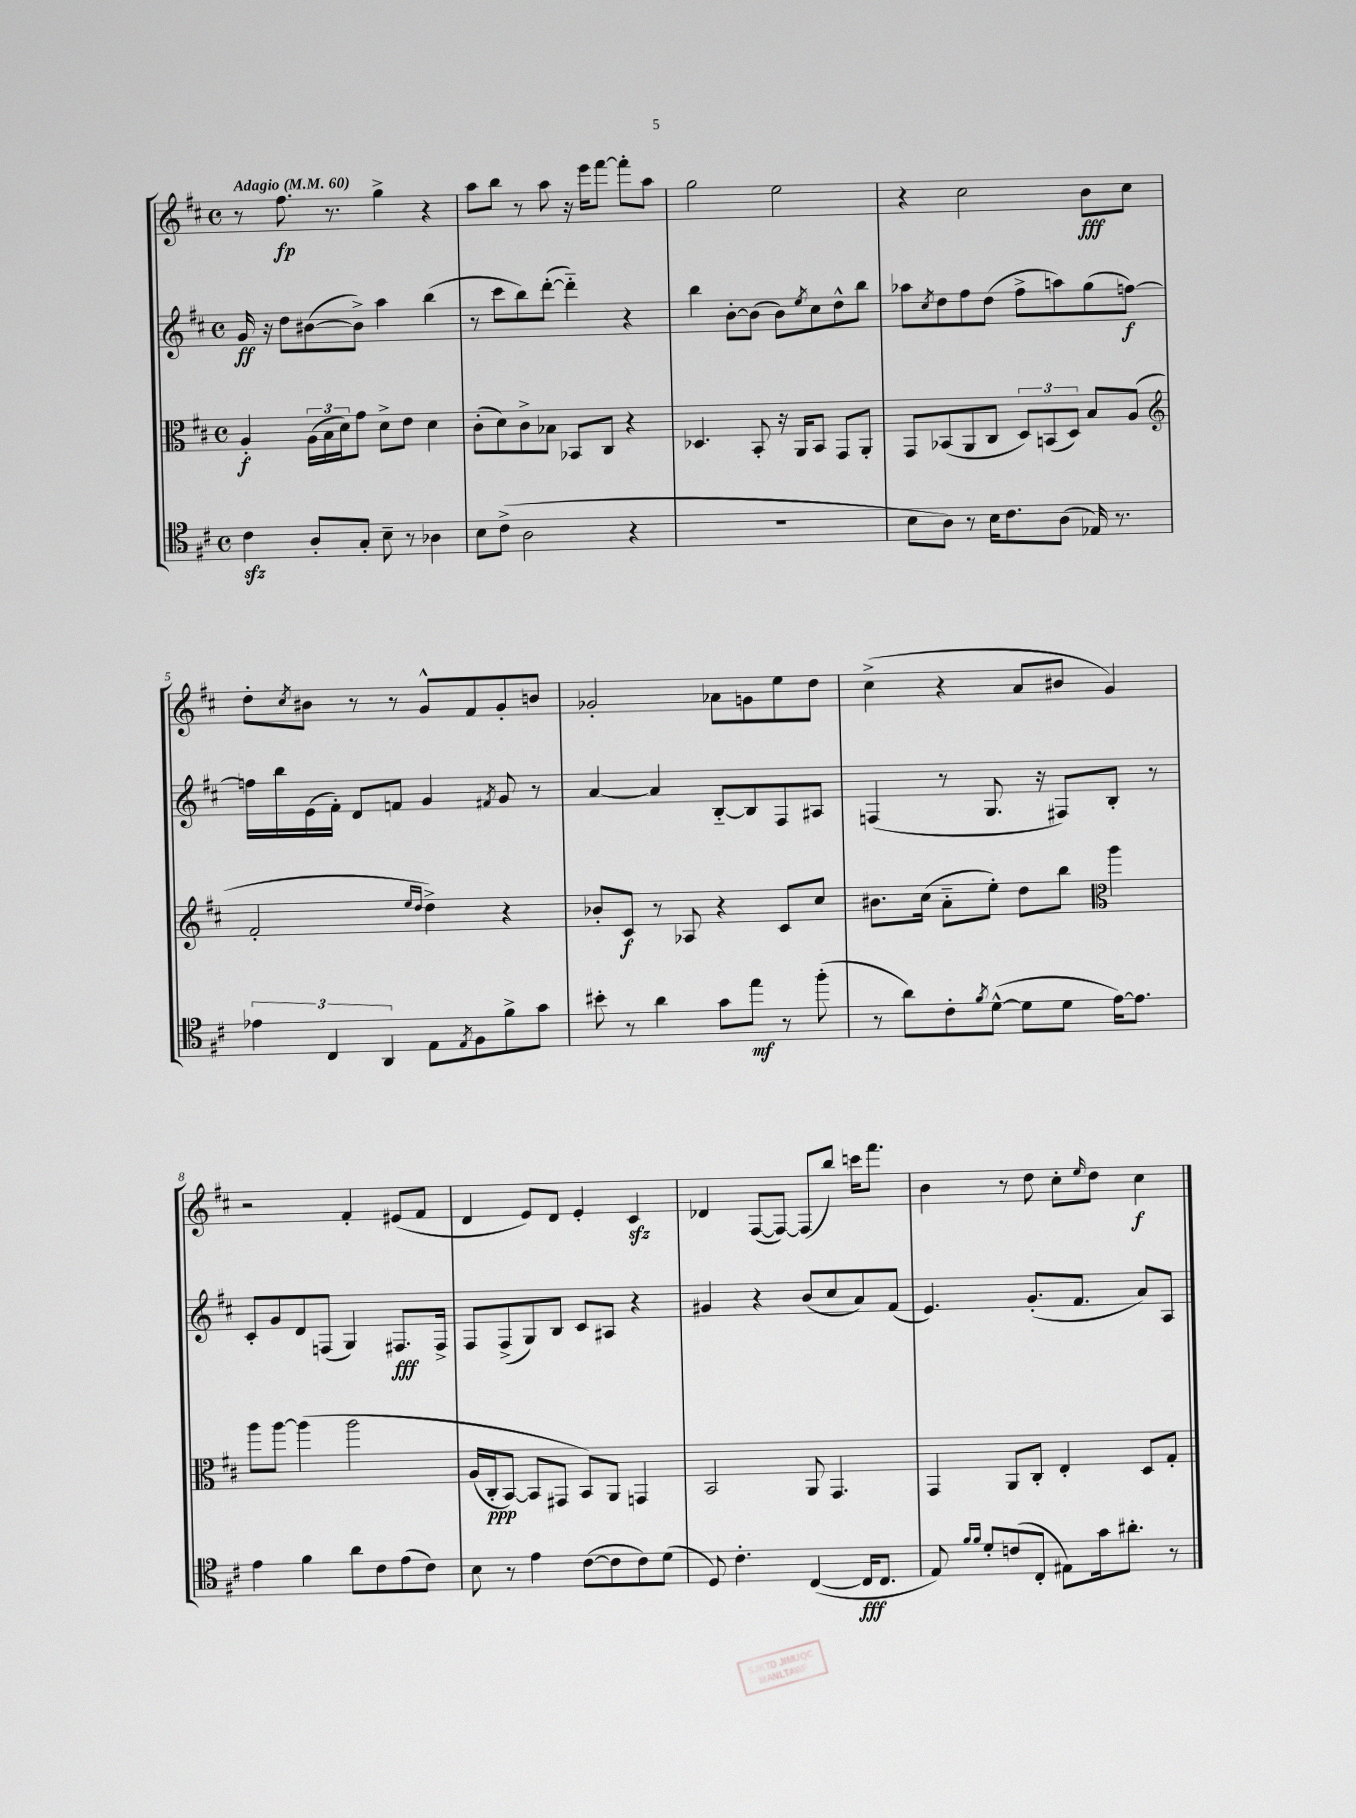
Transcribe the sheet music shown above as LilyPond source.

<<
\new StaffGroup <<
\new Staff = "s0" {
    \clef treble \key d \major \defaultTimeSignature \time 4/4 \tempo "Adagio" 4 = 60
    r8 fis''8.\fp r8. g''4-> r4 |
    a''8 b''8 r8 a''8 r16 e'''16 fis'''8~ fis'''8-. a''8 |
    g''2 e''2 |
    r4 cis''2 b'8\fff cis''8 |
    d''8-. \acciaccatura { cis''8 } bis'8 r8 r8 g'8-^ fis'8 g'8-. b'8 |
    ges'2-. aes'8 g'8 e''8 d''8 |
    cis''4->( r4 a'8 bis'8 g'4) |
    r2 fis'4-. eis'8( fis'8 |
    d'4 e'8) d'8 e'4-. cis'4\sfz |
    des'4 fis8~( fis8~) fis8( b''8) c'''16 fis'''8. |
    b'4 r8 d''8 cis''8-. \grace { e''16 } d''8 cis''4\f \bar "|." |
}
\new Staff = "s1" {
    \clef treble \key d \major \defaultTimeSignature \time 4/4
    g'16\ff r16 d''8 bis'8~( bis'8->) a''4 b''4( |
    r8 cis'''8 b''8) d'''8~-.( d'''4-_) r4 |
    b''4 b'8~-. b'8( b'8) \acciaccatura { e''8 } cis''8 d''8-^ b''8 |
    aes''8 \acciaccatura { cis''8 } d''8 fis''8 d''8( fis''8-> a''8) g''8( f''8~\f) |
    f''16 b''16 e'16( fis'16-.) d'8 f'8 g'4 \acciaccatura { fis'8 } g'8 r8 |
    a'4~ a'4 b8~-_ b8 fis8 ais8 |
    f4( r8 g8. r16 fis8) b8-. r8 |
    cis'8-. g'8 d'8 f8( g4) fis8.\fff fis16-> |
    fis8 fis8->( g8) b8 cis'8 ais8 r4 |
    gis'4 r4 b'8( cis''8 a'8) fis'8( |
    e'4.) g'8.-.( fis'8. a'8) a8 \bar "|." |
}
\new Staff = "s2" {
    \clef alto \key d \major \defaultTimeSignature \time 4/4
    a4-.\f \tuplet 3/2 { a16( b16 d'16) } g'8 d'8-> e'8 d'4 |
    cis'8-.( d'8) cis'8-> bes8 bes,8 cis8 r4 |
    des4. b,8-. r16 a,16 b,8 g,8 a,8-. |
    g,8 bes,8( a,8 cis8 \tuplet 3/2 { d8) b,8( d8) } b8 a8( |
    \clef treble fis'2-. \grace { e''16 d''16 } d''4->) r4 |
    bes'8-. cis'8\f r8 aes8 r4 cis'8 cis''8 |
    bis'8. cis''16( a'8-_ e''8-.) d''8 b''8 \clef alto a''4 |
    a''8 a''8~ a''4\( a''2 |
    a16( cis16-.\ppp b,8~) b,8 gis,8 b,8\) a,8 g,4 |
    b,2 a,8 g,4. |
    g,4 a,8 cis8-. e4-. d8 g8-. \bar "|." |
}
\new Staff = "s3" {
    \clef tenor \key d \major \defaultTimeSignature \time 4/4
    cis'4\sfz a8-. g8-. b8-- r8 aes4 |
    b8 cis'8->( a2 r4 |
    R1 |
    b8 a8) r8 b16 cis'8. a8( ees16) r8. |
    \tuplet 3/2 { ees'4 cis4 a,4 } e8 \acciaccatura { e8 } fis8 fis'8-> g'8 |
    bis'8-. r8 a'4 g'8 e''8\mf r8 fis''8-.( |
    r8 a'8) cis'8-. \acciaccatura { fis'8 } d'8~-^( d'8 d'8 e'16~) e'8. |
    e'4 fis'4 a'8 cis'8 e'8( cis'8) |
    b8 r8 e'4 cis'8~( cis'8 cis'8) d'8( |
    d8) cis'4.-. cis4~( cis16\fff cis8. |
    e8) \grace { fis'16 fis'16 } d'8-. c'8( cis8-. eis8) g'16 ais'8.-. r8 \bar "|." |
}
>>
>>
